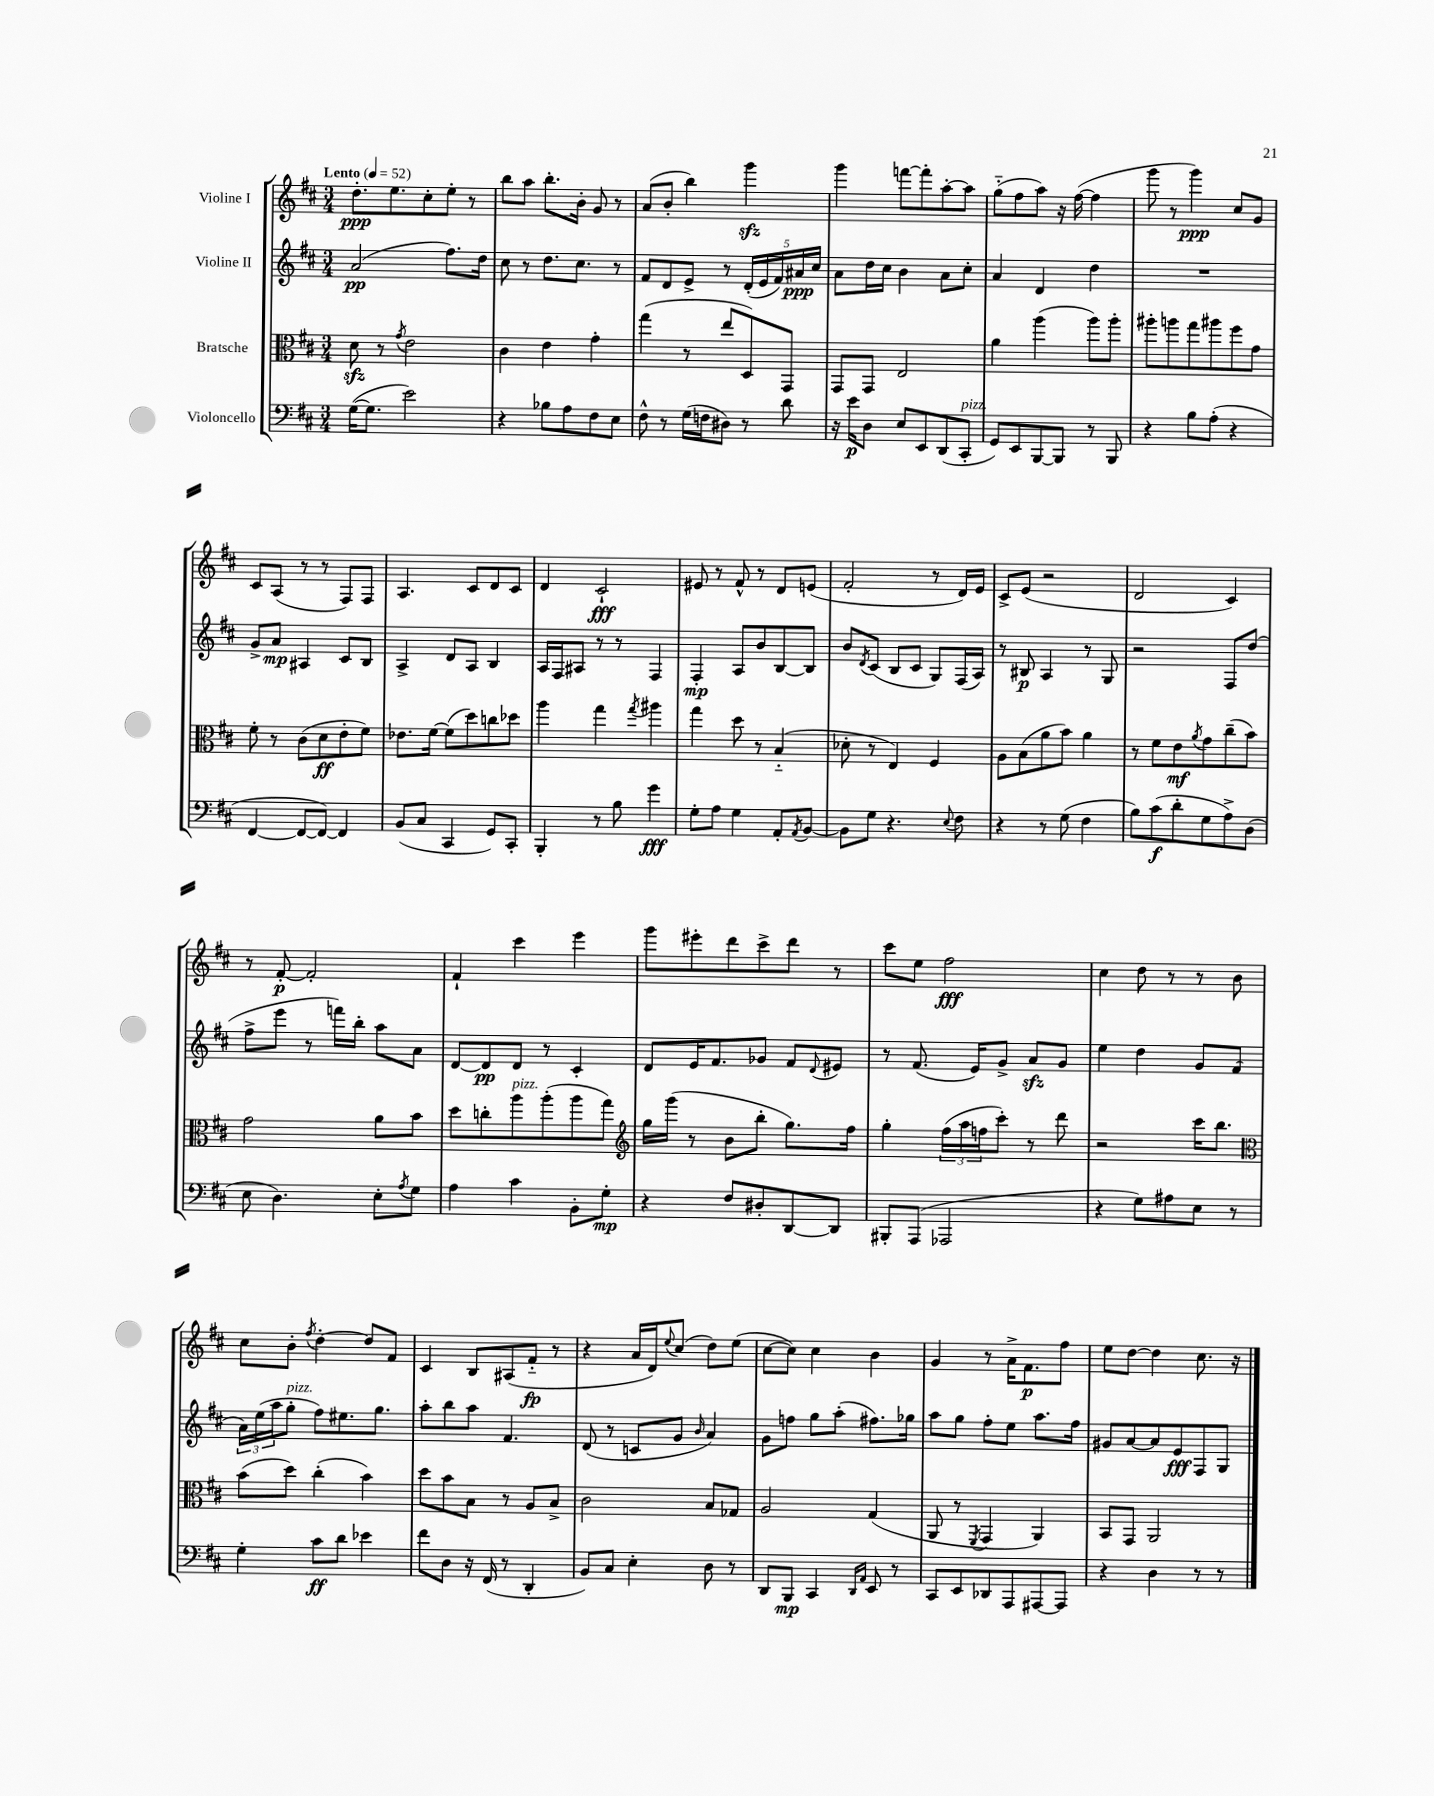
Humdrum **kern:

**kern	**dynam	**kern	**dynam	**kern	**dynam	**kern	**dynam
*part4	*part4	*part3	*part3	*part2	*part2	*part1	*part1
*staff4	*staff4	*staff3	*staff3	*staff2	*staff2	*staff1	*staff1
*I"Violoncello	*	*I"Bratsche	*	*I"Violine II	*	*I"Violine I	*
*clefF4	*	*clefC3	*	*clefG2	*	*clefG2	*
*k[f#c#]	*	*k[f#c#]	*	*k[f#c#]	*	*k[f#c#]	*
*M3/4	*	*M3/4	*	*M3/4	*	*M3/4	*
*MM52	*	*MM52	*	*MM52	*	*MM52	*
=1	=1	=1	=1	=1	=1	=1	=1
!	!	!	!	!	!	!LO:TX:a:B:t=Lento	!
([16G\KL	.	8dzz\	.	(2a/	pp	8.dd'\L	ppp
8.G\J]	.	.	.	.	.	.	.
.	.	8r	.	.	.	.	.
.	.	.	.	.	.	8.ee\	.
.	.	8qg/	.	.	.	.	.
2e\)	.	2e\	.	.	.	.	.
.	.	.	.	.	.	8cc#'\	.
.	.	.	.	8.ff#\L)	.	8ee'\J	.
.	.	.	.	.	.	8r	.
.	.	.	.	16dd\Jk	.	.	.
=2	=2	=2	=2	=2	=2	=2	=2
4r	.	4c#\	.	8cc#\	.	8bb\L	.
.	.	.	.	8r	.	8aa\J	.
8B-X\L	.	4e\	.	8.dd\L	.	8.bb'\L	.
8A\	.	.	.	.	.	.	.
.	.	.	.	8.cc#\J	.	16b'\Jk	.
8F#\	.	4g'\	.	.	.	8g/	.
8E\J	.	.	.	8r	.	8r	.
=3	=3	=3	=3	=3	=3	=3	=3
8F#^^\	.	(4gg\	.	8f#/L	.	(8a/L	.
8r	.	.	.	8d/	.	8b'/J	.
(16G\LL	.	8r	.	8e^/J	.	4bb\)	.
16Fn\J	.	.	.	.	.	.	.
8D#X\J)	.	8ee/L	.	8r	.	.	.
8r	.	8D/)	.	(20d'/LL	.	4gggzz\	.
.	.	.	.	20e/	.	.	.
.	.	.	.	20f#/)	.	.	.
8d\	.	8GG/J	.	.	.	.	.
.	.	.	.	20a#X/	ppp	.	.
.	.	.	.	20cc#/JJ	.	.	.
=4	=4	=4	=4	=4	=4	=4	=4
16r	.	8GG/L	.	8a\L	.	4ggg\	.
16e\KL	p	.	.	.	.	.	.
8D\J	.	8GG/J	.	16dd\L	.	.	.
.	.	.	.	16cc#\JJ	.	.	.
8E/L	.	2E/	.	4b\	.	[8fffn\L	.
8EE/	.	.	.	.	.	8fff'\]	.
(8DD/	.	.	.	8a\L	.	[8aa'\	.
!LO:TX:a:i:t=pizz.	!	!	!	!	!	!	!
8CC#'/J	.	.	.	8cc#'\J	.	8aa\J]	.
=5	=5	=5	=5	=5	=5	=5	=5
8GG/L)	.	4a\	.	4a/	.	(8gg\L	.
8EE/	.	.	.	.	.	8ff#\	.
[8BBB/	.	(4aa\	.	4d/	.	8aa\J)	.
8BBB/J]	.	.	.	.	.	16r	.
.	.	.	.	.	.	([16ff#\	.
8r	.	8aa\L)	.	4dd\	.	4ff#\]	.
8BBB/	.	8aa'\J	.	.	.	.	.
=6	=6	=6	=6	=6	=6	=6	=6
4r	.	8aa#X'\L	.	2.r	.	8ggg\	.
.	.	8aan\	.	.	.	8r	.
8B\L	.	8gg\	.	.	.	4ggg\)	ppp
(8A'\J	.	8aa#X\	.	.	.	.	.
4r	.	8ff#\	.	.	.	8cc#/L	.
.	.	8g\J	.	.	.	8g/J	.
!!LO:LB:g=z
=7	=7	=7	=7	=7	=7	=7	=7
[4FF#/	.	8f#'\	.	8g^/L	.	8c#/L	.
.	.	8r	.	8a/J	mp	(8A/J	.
8FF#/L_	.	(8c#\L	.	4A#X/	.	8r	.
8FF#/J_)	.	8d\	ff	.	.	8r	.
4FF#/]	.	8e'\	.	8c#/L	.	8F#/L)	.
.	.	8f#\J)	.	8B/J	.	8F#/J	.
=8	=8	=8	=8	=8	=8	=8	=8
(8BB/L	.	8.e-X\L	.	4A^/	.	4.A/	.
8C#/J	.	.	.	.	.	.	.
.	.	[16f#\Jk	.	.	.	.	.
4CC#/	.	(8f#\L]	.	8d/L	.	.	.
.	.	8dd\)	.	8A/J	.	8c#/L	.
8GG/L)	.	8ccn\	.	4B/	.	8d/	.
8CC#'/J	.	8dd-X\J	.	.	.	8c#/J	.
=9	=9	=9	=9	=9	=9	=9	=9
4BBB'/	.	4aa\	.	16A/LL	.	4d/	.
.	.	.	.	16F#/J	.	.	.
.	.	.	.	8A#X/J	.	.	.
8r	.	4gg\	.	8r	.	2c#`/	fff
8B\	.	.	.	8r	.	.	.
.	.	8qgg/	.	.	.	.	.
4g\	fff	4aa#X\	.	4F#/	.	.	.
=10	=10	=10	=10	=10	=10	=10	=10
8G'\L	.	4gg\	.	4F#'/	mp	8e#X/	.
8A\J	.	.	.	.	.	8r	.
4G\	.	8dd\	.	8A/L	.	8f#^^/	.
.	.	8r	.	8b/	.	8r	.
8AA'/L	.	(4B/	.	[8B/	.	8d/L	.
8qAA/	.	.	.	.	.	.	.
[8BB/J	.	.	.	8B/J]	.	(8en/J	.
=11	=11	=11	=11	=11	=11	=11	=11
8BB\L]	.	8d-X'\	.	8b/L	.	2f#'/	.
.	.	.	.	8qd/	.	.	.
8G\J	.	8r	.	(8c#/J	.	.	.
4.r	.	4E/)	.	8B/L	.	.	.
.	.	.	.	8c#/J	.	.	.
.	.	4F#/	.	8G/L)	.	8r	.
8qqE/	.	.	.	.	.	.	.
8F#\	.	.	.	(16F#/L	.	16d/LL)	.
.	.	.	.	16A/JJ)	.	16e/JJ	.
=12	=12	=12	=12	=12	=12	=12	=12
4r	.	8A\L	.	8r	.	8c#^/L	.
.	.	(8B\	.	8B#X/	p	(8e/J	.
8r	.	8a\	.	4A/	.	2r	.
(8G\	.	8b\J)	.	.	.	.	.
4F#\	.	4a\	.	8r	.	.	.
.	.	.	.	8G/	.	.	.
=13	=13	=13	=13	=13	=13	=13	=13
8B\L)	.	8r	.	2r	.	2d/	.
(8c#\	f	8f#\L	.	.	.	.	.
8d'\	.	8e\	mf	.	.	.	.
.	.	8qa/	.	.	.	.	.
8G\	.	8g\	.	.	.	.	.
8A^\)	.	(8cc#~\	.	8F#/L	.	4c#/)	.
(8D\J	.	8b\J)	.	(8dd/J	.	.	.
!!LO:LB:g=z
=14	=14	=14	=14	=14	=14	=14	=14
8E\	.	2g\	.	8ff#^\L	.	8r	.
4.D\)	.	.	.	8eee\J	.	[8f#'/	p
.	.	.	.	8r	.	2f#'/]	.
.	.	.	.	16fffn\LL)	.	.	.
.	.	.	.	16bb'\JJ	.	.	.
8E'\L	.	8a\L	.	8aa\L	.	.	.
8qA/	.	.	.	.	.	.	.
8G\J	.	8b\J	.	8a\J	.	.	.
=15	=15	=15	=15	=15	=15	=15	=15
4A\	.	8dd\L	.	[8d/L	.	4f#`/	.
.	.	8ccn'\	.	8d/]	pp	.	.
!	!	!LO:TX:a:i:t=pizz.	!	!	!	!	!
4c#\	.	8aa\	.	8d/J	.	4ccc#\	.
.	.	(8aa'\	.	8r	.	.	.
8BB'\L	.	8aa\	.	4c#'/	.	4eee\	.
8G'\J	mp	8gg\J)	.	.	.	.	.
=16	=16	=16	=16	=16	=16	=16	=16
*	*	*clefG2	*	*	*	*	*
4r	.	16gg\LL	.	8d/L	.	8ggg\L	.
.	.	(16ggg\JJ	.	.	.	.	.
.	.	8r	.	16e/K	.	8eee#X'\	.
.	.	.	.	8.f#/	.	.	.
8F#/L	.	8b\L	.	.	.	8ddd\	.
8D#X'/	.	8bb'\J	.	8g-X/J	.	8ccc#^\	.
[8DD/	.	8.gg\L)	.	8f#/L	.	8ddd\J	.
.	.	.	.	8qqd/	.	.	.
8DD/J]	.	.	.	8e#X/J	.	8r	.
.	.	16ff#\Jk	.	.	.	.	.
=17	=17	=17	=17	=17	=17	=17	=17
8BBB#X'/L	.	4gg'\	.	8r	.	8ccc#\L	.
(8AAA/J	.	.	.	(8.f#/	.	8ee\J	.
2AAA-X/	.	(24ff#\LL	.	.	.	2ff#\	fff
.	.	24aa\	.	.	.	.	.
.	.	.	.	16e/KL)	.	.	.
.	.	24ffn\J	.	.	.	.	.
.	.	8ccc#'\J)	.	8g^/J	.	.	.
.	.	8r	.	8azz/L	.	.	.
.	.	8ddd\	.	8g/J	.	.	.
=18	=18	=18	=18	=18	=18	=18	=18
4r	.	2r	.	4ee\	.	4cc#\	.
8G\L)	.	.	.	4dd\	.	8dd\	.
8A#X\	.	.	.	.	.	8r	.
8E\J	.	16ccc#\KL	.	8g/L	.	8r	.
.	.	8.bb\J	.	.	.	.	.
8r	.	.	.	(8f#/J	.	8b\	.
!!LO:LB:g=z
=19	=19	=19	=19	=19	=19	=19	=19
*	*	*clefC3	*	*	*	*	*
4G'\	.	(8b\L	.	24a\LL)	.	8cc#\L	.
.	.	.	.	(24ee\	.	.	.
.	.	.	.	24aa\J	.	.	.
!	!	!	!	!LO:TX:a:i:t=pizz.	!	!	!
.	.	8dd\J)	.	8gg'\J	.	8b'\J	.
.	.	.	.	.	.	8qff#/	.
8c#\L	ff	(4cc#'\	.	8ff#\L)	.	[4dd'\	.
8d\J	.	.	.	8.ee#X\	.	.	.
4e-X\	.	4b\)	.	.	.	8dd/L]	.
.	.	.	.	8.gg\J	.	.	.
.	.	.	.	.	.	8f#/J	.
=20	=20	=20	=20	=20	=20	=20	=20
8f#\L	.	8dd\L	.	8aa'\L	.	4c#/	.
8D\J	.	8b\	.	8bb\	.	.	.
16r	.	8B\J	.	8aa\J	.	8B/L	.
(16FF#/	.	.	.	.	.	.	.
8r	.	8r	.	4.f#/	.	(8A#X/	.
4DD'/	.	8A/L	.	.	.	8f#/J	fp
.	.	8B^/J	.	.	.	8r	.
=21	=21	=21	=21	=21	=21	=21	=21
8BB/L)	.	2c#\	.	(8d/	.	4r	.
8C#/J	.	.	.	8r	.	.	.
4E'\	.	.	.	8cn/L	.	16a/LL	.
.	.	.	.	.	.	16d/J)	.
.	.	.	.	.	.	8qqee/	.
.	.	.	.	8g/J	.	(8cc#/J	.
.	.	.	.	16qqb/	.	.	.
8D\	.	8B/L	.	4a/)	.	8dd\L)	.
8r	.	8G-X/J	.	.	.	(8ee\J	.
=22	=22	=22	=22	=22	=22	=22	=22
8DD/L	.	2A/	.	8g\L	.	[8cc#\L	.
8BBB/J	mp	.	.	8ffn\J	.	8cc#\J])	.
4CC#/	.	.	.	8gg\L	.	4cc#\	.
.	.	.	.	(8aa'\J	.	.	.
16qqDD/LL	.	.	.	.	.	.	.
16qqAA/JJ	.	.	.	.	.	.	.
8EE/	.	(4G/	.	8.ff#X\L)	.	4b\	.
8r	.	.	.	.	.	.	.
.	.	.	.	16gg-X\Jk	.	.	.
=23	=23	=23	=23	=23	=23	=23	=23
8CC#/L	.	8AA/	.	8aa\L	.	4g/	.
8EE/	.	8r	.	8gg\J	.	.	.
.	.	8qFF#/	.	.	.	.	.
8DD-X/	.	4GG/	.	8ff#'\L	.	8r	.
8AAA/	.	.	.	8ee\J	.	16a^\KL	.
.	.	.	.	.	.	8.f#\	p
[8AAA#X/	.	4AA/)	.	8.aa\L	.	.	.
8AAA#/J]	.	.	.	.	.	8ff#\J	.
.	.	.	.	16ff#\Jk	.	.	.
=24	=24	=24	=24	=24	=24	=24	=24
4r	.	8BB/L	.	8g#X/L	.	8ee\L	.
.	.	8GG/J	.	[8a/	.	[8dd\J	.
4D\	.	2AA/	.	8a/]	.	4dd\]	.
.	.	.	.	8e/	fff	.	.
8r	.	.	.	8F#/	.	8.cc#\	.
8r	.	.	.	8G/J	.	.	.
.	.	.	.	.	.	16r	.
==	==	==	==	==	==	==	==
*-	*-	*-	*-	*-	*-	*-	*-
